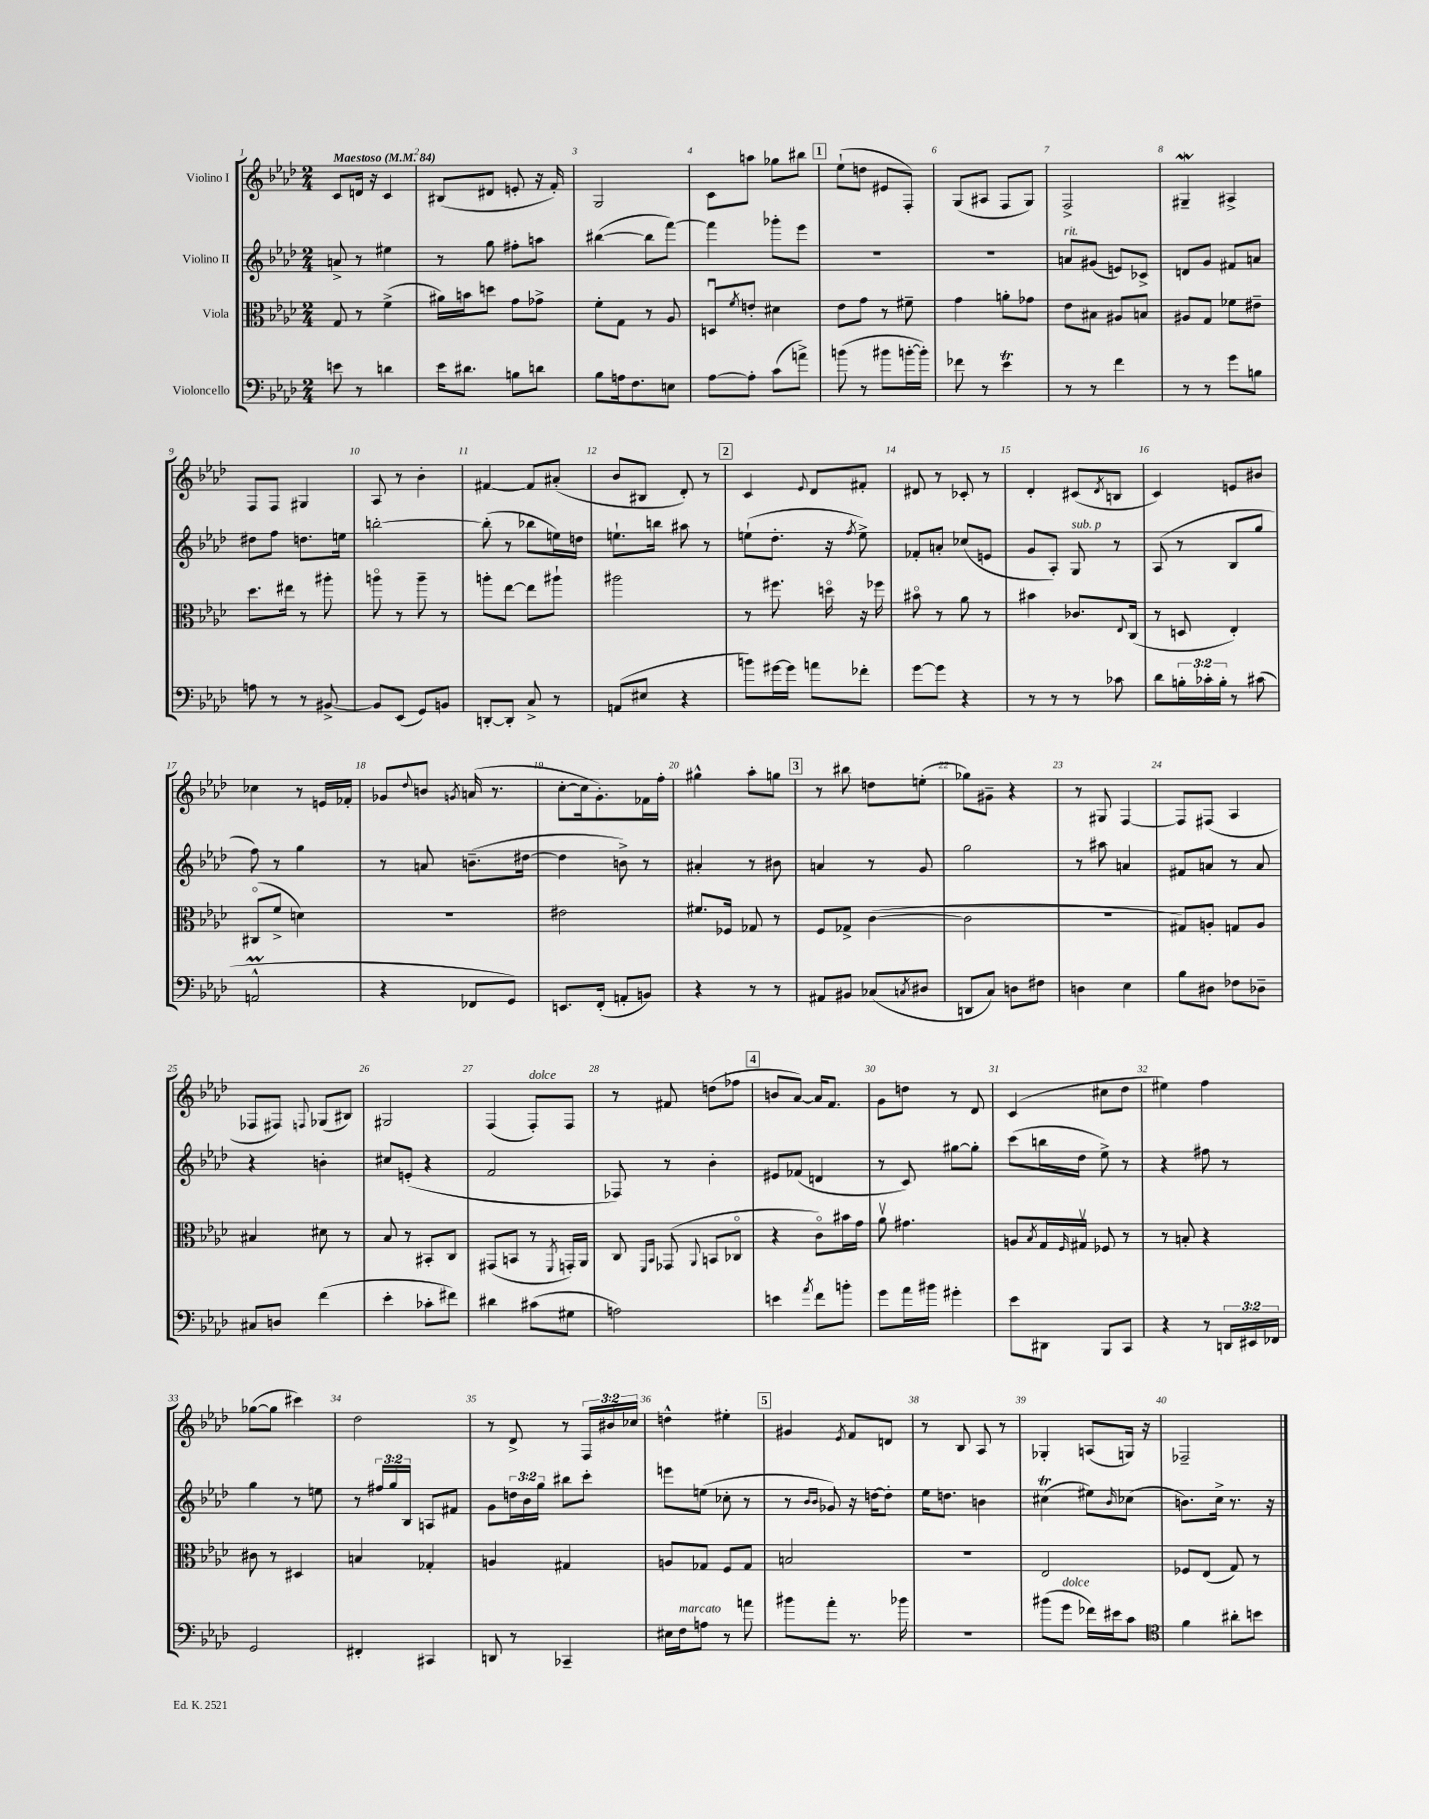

**kern	**kern	**kern	**kern
*staff4	*staff3	*staff2	*staff1
*clefF4	*clefC3	*clefG2	*clefG2
*k[b-e-a-d-]	*k[b-e-a-d-]	*k[b-e-a-d-]	*k[b-e-a-d-]
*M2/4	*M2/4	*M2/4	*M2/4
*MM84	*MM84	*MM84	*MM84
8e	8G	8a^	8c
8r	8r	8r	16d
.	.	.	16r
4d	(4f^	4ee#	4c
=	=	=	=
16e-	16a#)	8r	(8B#
8.d#	16b	.	.
.	8dd	8gg	8d#
8B	8g	8ff#'	8e'
8d	8g-^	8aa	16r
.	.	.	16f')
=	=	=	=
8B-	8f'	([4bb#	2G
16A	8G	.	.
8.F	.	.	.
.	8r	8bb#]	.
8E	8A-	[8fff)	.
=	=	=	=
[8A-	8Du	4fff]	8c
.	8qf	.	.
8A-']	8e'	.	8aa
(8c	4d#	8ggg-'	8gg-
8a^)	.	8eee-	8bb#
=	=	=	=
(8b	8e-	2r	(8ee-`
8r	8g	.	8dd
8b#	8r	.	8e#
[16b'	8f#~	.	8F')
16b'])	.	.	.
=	=	=	=
8f-	4g	2r	(8G
8r	.	.	8A#
4e-	8a'	.	8F
.	8g-	.	8G)
=	=	=	=
8r	8e-	8a	2F^
8r	8B#	(8g#	.
4f	8A#	8e)	.
.	8B	8c-^	.
=	=	=	=
8r	8A#	8d	4G#~
8r	8G	8g	.
8g	8f-	8f#	4A#^
8B	8e#~	8a	.
=	=	=	=
8A	8.dd-	8dd#	8F
8r	.	8ff	8F
.	16ee#	.	.
8r	8r	8.dd	4G#
[8BB#^	8aa#'	.	.
.	.	16ee	.
=	=	=	=
8BB#]	8aao	[2bb'	8A-
(8EE-	8r	.	8r
8GG)	8aa~	.	4b-'
8BB	8r	.	.
=	=	=	=
[8DD'	8aa'	(8bb']	[4f#
8DD']	[8ee-	8r	.
8C^	8ee-]	8bb-	8f#]
8r	8aa#`	16ee)	(8a#'
.	.	16dd	.
=	=	=	=
(8AA	2aa#	8.ee`	8b-
8E#	.	.	8B#
.	.	16bb	.
4r	.	8aa#	8d-')
.	.	8r	8r
=	=	=	=
8b)	8r	(8ee`	4c
[16g#	8.ff#	8.dd-'	.
16g#]	.	.	.
.	.	.	8qqe-
8a	.	.	8d-
.	16ddo	16r	.
.	.	8qff	.
8f-'	16r	8ee^)	8f#'
.	16ff-	.	.
=	=	=	=
[8g	8b#o	8f-'	8d#
8g]	8r	8a'	8r
4r	8a-	(8cc-	8c-'
.	8r	8e	8r
=	=	=	=
8r	4b#	8g	4d-'
8r	.	8A-')	.
8r	8.c-	8G	(8c#
.	.	.	8qd-
8c-	.	8r	8B
.	8qqE-	.	.
.	(16C	.	.
=	=	=	=
8d-	8r	(8A-	4c)
24B'	8D	8r	.
24c-'	.	.	.
24B'	.	.	.
8r	4E-')	8B-	8e
(8c#	.	8gg	8b#
=	=	=	=
2AA^^	(8C#o	8ff)	4cc-
.	8f^	8r	.
.	4d)	4gg	8r
.	.	.	16e
.	.	.	16f-'
=	=	=	=
4r	2r	8r	8g-
.	.	.	8qqdd-
.	.	8a	8b
.	.	.	8qg
8FF-	.	(8.b~	(16a
.	.	.	8.r
8GG)	.	.	.
.	.	[16dd#	.
=	=	=	=
8.EE	2e#	4dd#]	[8cc'
.	.	.	16cc]
(16FF'	.	.	8.g')
8AA'	.	8b^)	.
8BB)	.	8r	16f-
.	.	.	16ff'
=	=	=	=
4r	8.f#	4a#'	4gg#^^
.	16F-	.	.
8r	8G-	8r	8aa-'
8r	8r	8b#	8gg
=	=	=	=
8AA#	8F	4a	8r
8BB#	8G-^	.	8bb#
(8C-	([4c	8r	8dd
8qC	.	.	.
8D#	.	8g	(8ee'
=	=	=	=
8DD	2c]	2gg	8gg-)
8C)	.	.	8g#~
8D	.	.	4r
8F#	.	.	.
=	=	=	=
4D	2r	8r	8r
.	.	8aa#	8G#
4E-	.	4a	[4F
=	=	=	=
8B-	8G#)	8f#	8F]
8D#	8A'	8a	(8F#
8F-	8G	8r	4A-
8D-~	8A	8a	.
=	=	=	=
8C#	4B#	4r	8F-
8D	.	.	8F#)
.	.	.	8qqF
(4f	8d#	4b'	(8G-
.	8r	.	8B#)
=	=	=	=
4e-'	8B-	8cc#	2G#
.	8r	(8e'	.
8c-'	8BB#'	4r	.
8f#)	8C	.	.
=	=	=	=
4d#	(8GG#	2f	(4F
.	8BB	.	.
(8c#	8r	.	8F')
.	8qFF	.	.
8G#	16GG')	.	8F
.	16AA-	.	.
=	=	=	=
2A)	8C	8F-)	8r
.	16qqFF	.	.
.	16qqBB-	.	.
.	(8GG-	8r	8f#
.	8qqAA-	.	.
.	8BB	4b-'	(8dd
.	8C-o	.	8ff-
=	=	=	=
4e	4r	8e#	8b
.	.	(8f-	[8a-)
8qa-	.	.	.
8f	8co)	4d	16a-]
.	.	.	8.f
8b'	16b#	.	.
.	16g	.	.
=	=	=	=
8g	8a-v	8r	8g
16a-	4.g#	8c)	8dd
16b#	.	.	.
4g#'	.	[8gg#	8r
.	.	8gg#']	8d-
=	=	=	=
8e-	8A	(8ccc	(4c
.	8qB-	.	.
8DD#	16G	16bb	.
.	16qqF	.	.
.	16G#v	16dd-	.
8BBB-	8F-	8ee-^)	8cc#
8CC	8r	8r	8dd-
=	=	=	=
4r	8r	4r	4ee#)
.	8B'	.	.
8r	4r	8ff#	4ff
24DD	.	8r	.
24EE#	.	.	.
24FF-	.	.	.
=	=	=	=
2GG	8c#	4gg	([8gg-
.	8r	.	8gg-]
.	4D#	8r	4ccc#)
.	.	8ee	.
=	=	=	=
4FF#'	4B	8r	2dd-
.	.	24ff#	.
.	.	24gg	.
.	.	24B-	.
4CC#	4G-'	8A	.
.	.	8f#	.
=	=	=	=
8DD	4A	8g	8r
8r	.	24dd	8d-^
.	.	24b-	.
.	.	24gg	.
4CC-~	4G#	8bb#	8r
.	.	8ccc'	24F
.	.	.	24b#
.	.	.	24cc-
=	=	=	=
16E#	8A	8eee	4dd^^
16F	.	.	.
8A	8G-	(8ee	.
8r	8F	8cc-'	4ee#'
8a	8G-	8r	.
=	=	=	=
8b#	2B	8r	4g#
.	.	16qqb-	.
.	.	16qqb-	.
8a-'	.	8g-)	.
.	.	.	8qe-
8.r	.	16r	8f
.	.	[16dd	.
.	.	8dd']	8d
16b-	.	.	.
=	=	=	=
2r	2r	16ee-	8r
.	.	8.dd	.
.	.	.	8B-
.	.	4b	8A-
.	.	.	8r
=	=	=	=
(8b#	2E-	(4cc#	4G-'
8g	.	.	.
16f-)	.	8ee#)	(8A
16e#	.	.	.
.	.	16qqb-	.
8c	.	(8cc-	16G)
.	.	.	16r
=	=	=	=
*clefC4	*	*	*
4f	8F-	8.b)	2F-~
.	(8E-	.	.
.	.	16cc^	.
8a#'	8G)	8.r	.
8b	8r	.	.
.	.	16r	.
==	==	==	==
*-	*-	*-	*-
